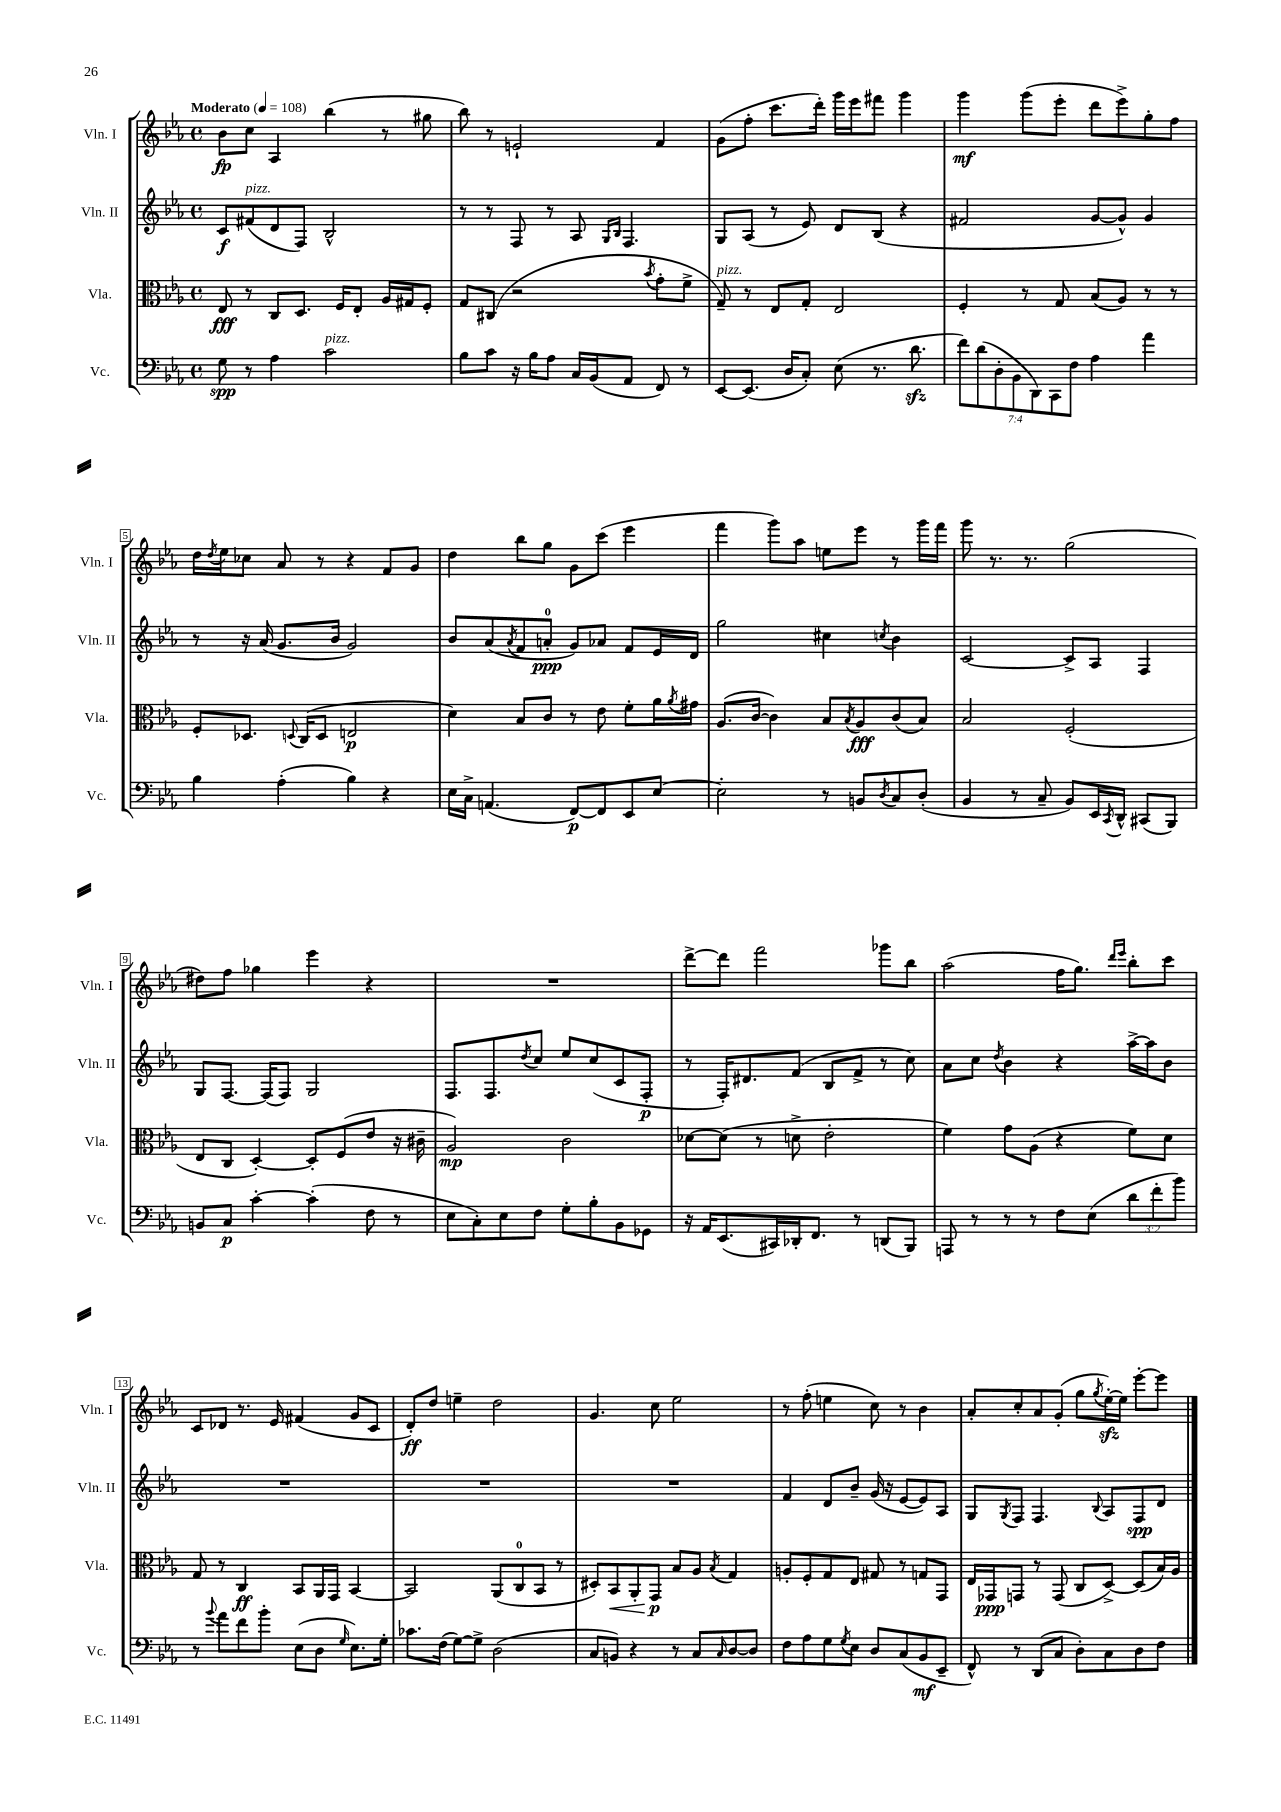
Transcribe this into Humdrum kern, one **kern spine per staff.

**kern	**kern	**kern	**kern
*staff4	*staff3	*staff2	*staff1
*clefF4	*clefC3	*clefG2	*clefG2
*k[b-e-a-]	*k[b-e-a-]	*k[b-e-a-]	*k[b-e-a-]
*M4/4	*M4/4	*M4/4	*M4/4
*met(c)	*met(c)	*met(c)	*met(c)
*MM108	*MM108	*MM108	*MM108
8G	8E-	8c	8b-
8r	8r	(8f#	8cc
4A-	8C	8d	4A-
.	8.D	8F)	.
2c	.	2B-^^	(4bb-
.	16F	.	.
.	8E-'	.	.
.	16A-	.	8r
.	16G#	.	.
.	8F'	.	8gg#
=	=	=	=
8B-	8G	8r	8bb-)
8c	(8C#	8r	8r
16r	2r	8F	2e`
16B-	.	.	.
8A-	.	8r	.
16C	.	8A-	.
(16BB-	.	.	.
.	.	16qqG	.
.	.	16qqB-	.
8AA-	.	4.F	.
.	8qb-	.	.
8FF)	8g'	.	4f
8r	8f^	.	.
=	=	=	=
[8EE-	8G~)	8G	(8g
(8.EE-]	8r	(8A-	8ff'
.	8E-	8r	8.ccc
16D	.	.	.
8C')	8G'	8e-)	.
.	.	.	16ddd')
(8E-	2E-	8d	16ggg
.	.	.	16eee-
8.r	.	(8B-	8fff#
.	.	4r	4ggg
8.d	.	.	.
=	=	=	=
14f)	4F'	2f#	4ggg
(14d	.	.	.
14D'	.	.	.
14BB-	.	.	.
.	8r	.	(8ggg
14DD)	.	.	.
14CC	.	.	.
.	8G	.	8eee-'
14F	.	.	.
4A-	(8B-	[8g	8ddd
.	8A-)	8g^^])	8eee-^)
4a-	8r	4g	8gg'
.	8r	.	8ff
=	=	=	=
4B-	8F'	8r	16dd
.	.	.	8qdd
.	.	.	16ee-
.	8.D-	16r	8cc-
.	.	(16a-	.
(4A-'	.	8.g	8a-
.	8qqD	.	.
.	(16C	.	.
.	8D	.	8r
.	.	16b-	.
4B-)	2E	2g)	4r
4r	.	.	8f
.	.	.	8g
=	=	=	=
16E-	4d)	8b-	4dd
16C^	.	.	.
(4.AA	.	(8a-	.
.	.	8qa-	.
.	8B-	8f	8bb-
.	8c	8a'	8gg
[8FF)	8r	8g)	8g
8FF]	8e-	8a-	(8ccc
8EE-	8f'	8f	4eee-
[8E-	16a-	16e-	.
.	8qa-	.	.
.	16g#	16d	.
=	=	=	=
2E-']	(8.A-	2gg	4fff
.	[16c	.	.
.	4c])	.	8ggg)
.	.	.	8aa-
8r	8B-	4cc#	8ee
.	8qB-	.	.
8BB	8A-	.	8eee-
8qD	.	8qcc	.
8C	(8c	4b-	8r
(8D'	8B-)	.	16ggg
.	.	.	16fff
=	=	=	=
4BB-	2B-	[2c	8ggg
.	.	.	8.r
8r	.	.	.
.	.	.	8.r
8C~	.	.	.
8BB-)	(2F'	8c^]	(2gg
16EE-	.	8A-	.
8qCC	.	.	.
16DD^^	.	.	.
(8CC#	.	4F	.
8BBB-)	.	.	.
=	=	=	=
8BB	8E-	8G	8dd#)
8C	8C	[8.F	8ff
[4c'	[4D')	.	4gg-
.	.	(16F]	.
.	.	8F)	.
(4c']	8D']	2G	4eee-
.	(8F	.	.
8F	8e-	.	4r
8r	16r	.	.
.	16c#~	.	.
=	=	=	=
8E-	2A-)	8.F	1r
8C')	.	.	.
.	.	8.F	.
8E-	.	.	.
.	.	8qdd	.
8F	.	8cc	.
8G'	2c	8ee-	.
8B-'	.	(8cc	.
8BB-	.	8c	.
8GG-	.	8F'	.
=	=	=	=
16r	[8d-	8r	[8ddd^
16AA-	.	.	.
(8.EE-	(8d-]	16F')	8ddd]
.	.	8.d#	.
.	8r	.	2fff
16CC#)	.	.	.
16DD-'	8d^	(8f	.
8.FF	.	.	.
.	2e-'	8B-	.
8r	.	8f^	.
(8DD	.	8r	8ggg-
8BBB-)	.	8cc)	8bb-
=	=	=	=
8AAA	4f)	8a-	(2aa-
8r	.	8cc	.
.	.	8qdd	.
8r	8g	4b-	.
8r	(8A-	.	.
8F	4r	4r	16ff
.	.	.	8.gg)
(8E-	.	.	.
.	.	.	16qqddd
.	.	.	16qqeee-
12d	8f)	[16aa-^	8bb-'
.	.	16aa-]	.
12f'	.	.	.
.	8d	8b-	8ccc
12b-)	.	.	.
=	=	=	=
8r	8G	1r	8c
8qqb-	.	.	.
8a-	8r	.	8d-
8f	4C	.	8.r
8b-'	.	.	.
.	.	.	16e-
(8E-	8BB-	.	(4f#
8D	16AA-	.	.
.	16GG	.	.
16qqG	.	.	.
8.E-)	[4BB-	.	8g
.	.	.	8c
16G'	.	.	.
=	=	=	=
8.c-	2BB-]	1r	8d')
.	.	.	8dd
(16F	.	.	.
[8G)	.	.	4ee~
8G^]	.	.	.
(2D	(8AA-	.	2dd
.	8C	.	.
.	8BB-	.	.
.	8r	.	.
=	=	=	=
8C	8D#')	1r	4.g
8BB)	8BB-	.	.
4r	8AA-'	.	.
.	8GG	.	8cc
8r	8B-	.	2ee-
8C	8A-	.	.
16qqC	8qB-	.	.
[8D	4G	.	.
8D]	.	.	.
=	=	=	=
8F	8A'	4f	8r
8A-	8F'	.	(8ff'
8G	8G	8d	4ee
8qG	.	.	.
8E-	8E-	8b-~	.
8D	8G#	(16g	8cc)
.	.	16r	.
(8C	8r	[8e-	8r
8BB-	8G	8e-])	4b-
8EE-~	8GG	8A-	.
=	=	=	=
8FF^^)	16E-	8G	8a-'
.	16GG-	.	.
.	.	8qG	.
8r	8GG	8F	8cc'
(8DD	8r	4.F	8a-
8C	(8GG	.	(8g'
8D')	8C	.	8gg
.	.	8qqB-	8qgg
8C	[8D^)	8A-	[16ee-')
.	.	.	16ee-]
8D	(8D]	8F	[8eee-'
8F	16B-)	8d	8eee-]
.	16A-	.	.
==	==	==	==
*-	*-	*-	*-
